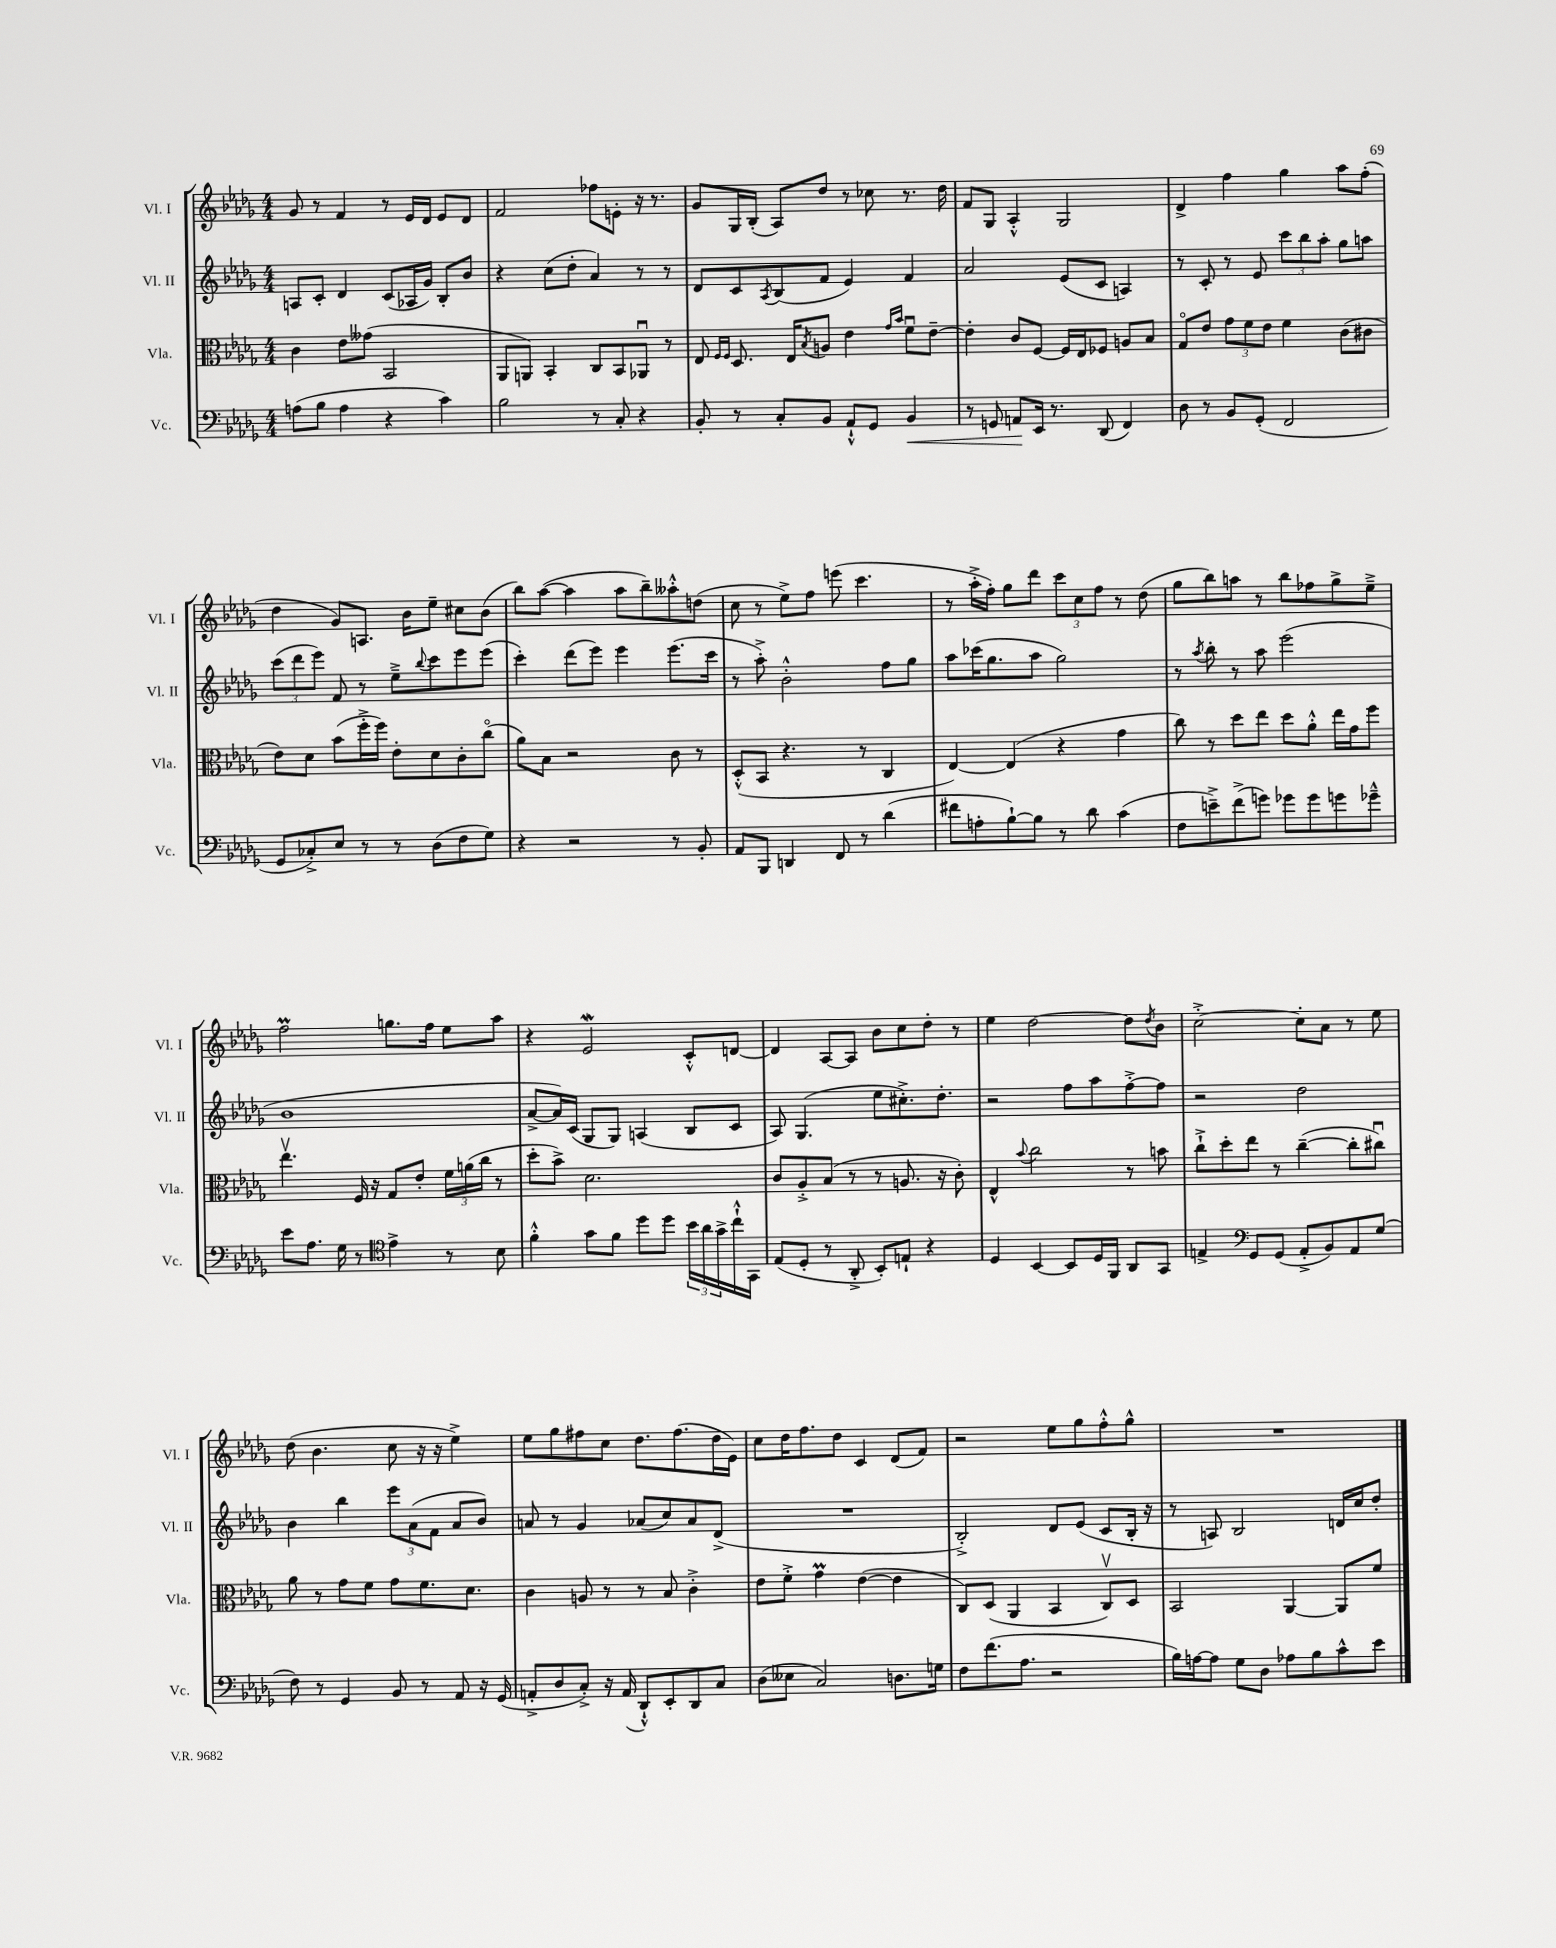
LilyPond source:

<<
\new StaffGroup <<
\new Staff = "s0" \with { instrumentName = "Vl. I" shortInstrumentName = "Vl. I" } {
    \clef treble \key des \major \numericTimeSignature \time 4/4
    ges'8 r8 f'4 r8 ees'16 des'16 ees'8 des'8 |
    f'2 fes''8 e'8-. r16 r8. |
    ges'8 ges16 bes16-.( aes8) des''8 r8 ces''8 r8. des''16 |
    f'8 ges8 aes4-.-^ ges2 |
    des'4-> f''4 ges''4 aes''8 f''8-.( |
    des''4 ges'8) a8. bes'16 ees''8-- cis''8 bes'8( |
    bes''8) aes''8~( aes''4 aes''8 bes''8--) aeses''8-.-^ d''8( |
    c''8 r8 ees''8->) f''8 e'''8( c'''4. |
    r8 aes''16-.-> f''16-.) ges''8 des'''8 \tuplet 3/2 { c'''8 c''8 f''8 } r8 des''8( |
    ges''8 bes''8) a''8 r8 bes''8 fes''8 ges''8-> ees''8---> |
    f''2\prall g''8. f''16 ees''8 aes''8 |
    r4 ees'2\mordent c'8-.-^ d'8~ |
    d'4 aes8~ aes8 bes'8 c''8 des''8-. r8 |
    ees''4 des''2~ des''8 \acciaccatura { des''8 } bes'8 |
    c''2~-.-> c''8-. aes'8 r8 ees''8 |
    des''8( bes'4. c''8 r16 r16 ees''4->) |
    ees''8 ges''8 fis''8 c''8 des''8. fis''8.( des''16 ees'16) |
    c''8 des''16 f''8. des''8 c'4 des'8( f'8) |
    r2 ees''8 ges''8 f''8-.-^ ges''8-^ |
    R1 \bar "|." |
}
\new Staff = "s1" \with { instrumentName = "Vl. II" shortInstrumentName = "Vl. II" } {
    \clef treble \key des \major \numericTimeSignature \time 4/4
    a8 c'8-. des'4 c'8( aes16 ges'16) bes8-. bes'8 |
    r4 c''8( des''8-. aes'4) r8 r8 |
    des'8 c'8 \acciaccatura { aes8 } bes8( f'8 ees'4) f'4 |
    aes'2 ees'8( c'8 a4) |
    r8 c'8-. r8 ees'8 \tuplet 3/2 { c'''8 bes''8 aes''8-. } ges''8 a''8 |
    \tuplet 3/2 { c'''8( des'''8 ees'''8) } f'8 r8 ees''8---> \appoggiatura { bes''8 } c'''8 ees'''8 ees'''8( |
    c'''4-.) des'''8( ees'''8) ees'''4 ees'''8.( c'''16 |
    r8 aes''8-.->) bes'2-.-^ f''8 ges''8 |
    aes''8 ces'''16( ges''8. aes''8 ges''2) |
    r8 \acciaccatura { aes''8 } bes''8-. r8 aes''8 ees'''2( |
    bes'1 |
    aes'8~-> aes'16) c'16( ges8 ges8) a4( bes8 c'8 |
    aes8) ges4.( ees''8 cis''8.-.->) des''8.-. |
    r2 f''8 aes''8 f''8~-.-> f''8 |
    r2 des''2 |
    bes'4 bes''4 \tuplet 3/2 { ees'''8 aes'8( f'8 } aes'8 bes'8) |
    a'8 r8 ges'4 aes'8( c''8) aes'8 des'8->( |
    R1 |
    bes2-.->) des'8 ees'8( c'8 bes16-. r16 |
    r8 a8) bes2 d'16 c''16 des''8-. \bar "|." |
}
\new Staff = "s2" \with { instrumentName = "Vla." shortInstrumentName = "Vla." } {
    \clef alto \key des \major \numericTimeSignature \time 4/4
    c'4 ees'8 geses'8( bes,2 |
    aes,8 a,8) bes,4-. c8 bes,8 aes,8\downbow r8 |
    ees8 \grace { f16 f16 } des8. ees16 \acciaccatura { bes8 } a8 ees'4 \grace { ges'16 bes'16 } f'8\downbow ees'8~-- |
    ees'4-. c'8 f8~ f16 ees16 fes8 a8 bes8 |
    ges8\flageolet ees'8 \tuplet 3/2 { ges'8 f'8 ees'8 } f'4 c'8( cis'8 |
    ees'8) des'8 bes'8( f''16-.-> f''16) ees'8-. des'8 c'8-. c''8\flageolet( |
    aes'8) bes8 r2 c'8 r8 |
    des8-.-^( bes,8 r4. r8 c4 |
    ees4~) ees4( r4 ges'4 |
    c''8) r8 des''8 ees''8 des''8 aes'8-.-^ ees''16 ges'16 f''8 |
    ees''4.\upbow f16 r16 ges8 ees'8-. \tuplet 3/2 { f'16 a'16( c''16 } r8 |
    des''8-. bes'8->) des'2. |
    c'8 aes8-.-> bes8( r8 r8 a8. r16 c'8-.) |
    ees4-^ \appoggiatura { bes'8 } c''2 r8 b'8 |
    c''8-!-> des''8-. ees''8 r8 c''4~--( c''8-. cis''8\downbow) |
    aes'8 r8 ges'8 f'8 ges'8 f'8. des'8. |
    c'4 a8 r8 r8 bes8 c'4-.-> |
    ees'8 f'8-.-> ges'4\prall ees'4~( ees'4 |
    c8) des8( aes,4 bes,4 c8\upbow) des8 |
    bes,2 aes,4~ aes,8 f'8 \bar "|." |
}
\new Staff = "s3" \with { instrumentName = "Vc." shortInstrumentName = "Vc." } {
    \clef bass \key des \major \numericTimeSignature \time 4/4
    a8( bes8 a4 r4 c'4) |
    bes2 r8 c8-. r4 |
    bes,8-. r8 c8-. bes,8 aes,8-!-^ ges,8 bes,4\< |
    r8 g,8 a,8\! ees,16 r8. des,8( f,4) |
    des8 r8 bes,8 ges,8-.( f,2 |
    ges,8 ces8-.->) ees8 r8 r8 des8( f8 ges8) |
    r4 r2 r8 bes,8-. |
    aes,8 bes,,8 d,4 f,8 r8 des'4( |
    fis'8 a8-. bes8~-!) bes8 r8 des'8 c'4( |
    f8 e'8--->) f'8->( g'8) ges'8 ges'8 g'8 ges'8---^ |
    ees'8 aes8. ges16 r8 \clef tenor ees'4-> r8 bes8 |
    f'4-.-^ ges'8 f'8 des''8 des''8 \tuplet 3/2 { bes'16 aes'16 ges'16-> } c''16-!-^ ges,16 |
    ees8( des8-. r8 aes,8-.-> bes,8-.) e8-! r4 |
    des4 bes,4~ bes,8 des16 f,16 aes,8 ges,8 |
    e4-> \clef bass ges,8 ges,8( aes,8-.-> bes,8) aes,8 ges8( |
    f8) r8 ges,4 bes,8 r8 aes,8 r16 ges,16( |
    a,8-.-> des8 c8-.->) r16 a,16( des,8-!-^) ees,8-. des,8 c8 |
    des8( eeses8 c2) d8. g16 |
    f8 f'8.( aes8. r2 |
    bes16) a16~ a8 ges8 des8 aes8 bes8 c'8-^ ees'8 \bar "|." |
}
>>
>>
\layout { \context { \Score \remove "Bar_number_engraver" } }
